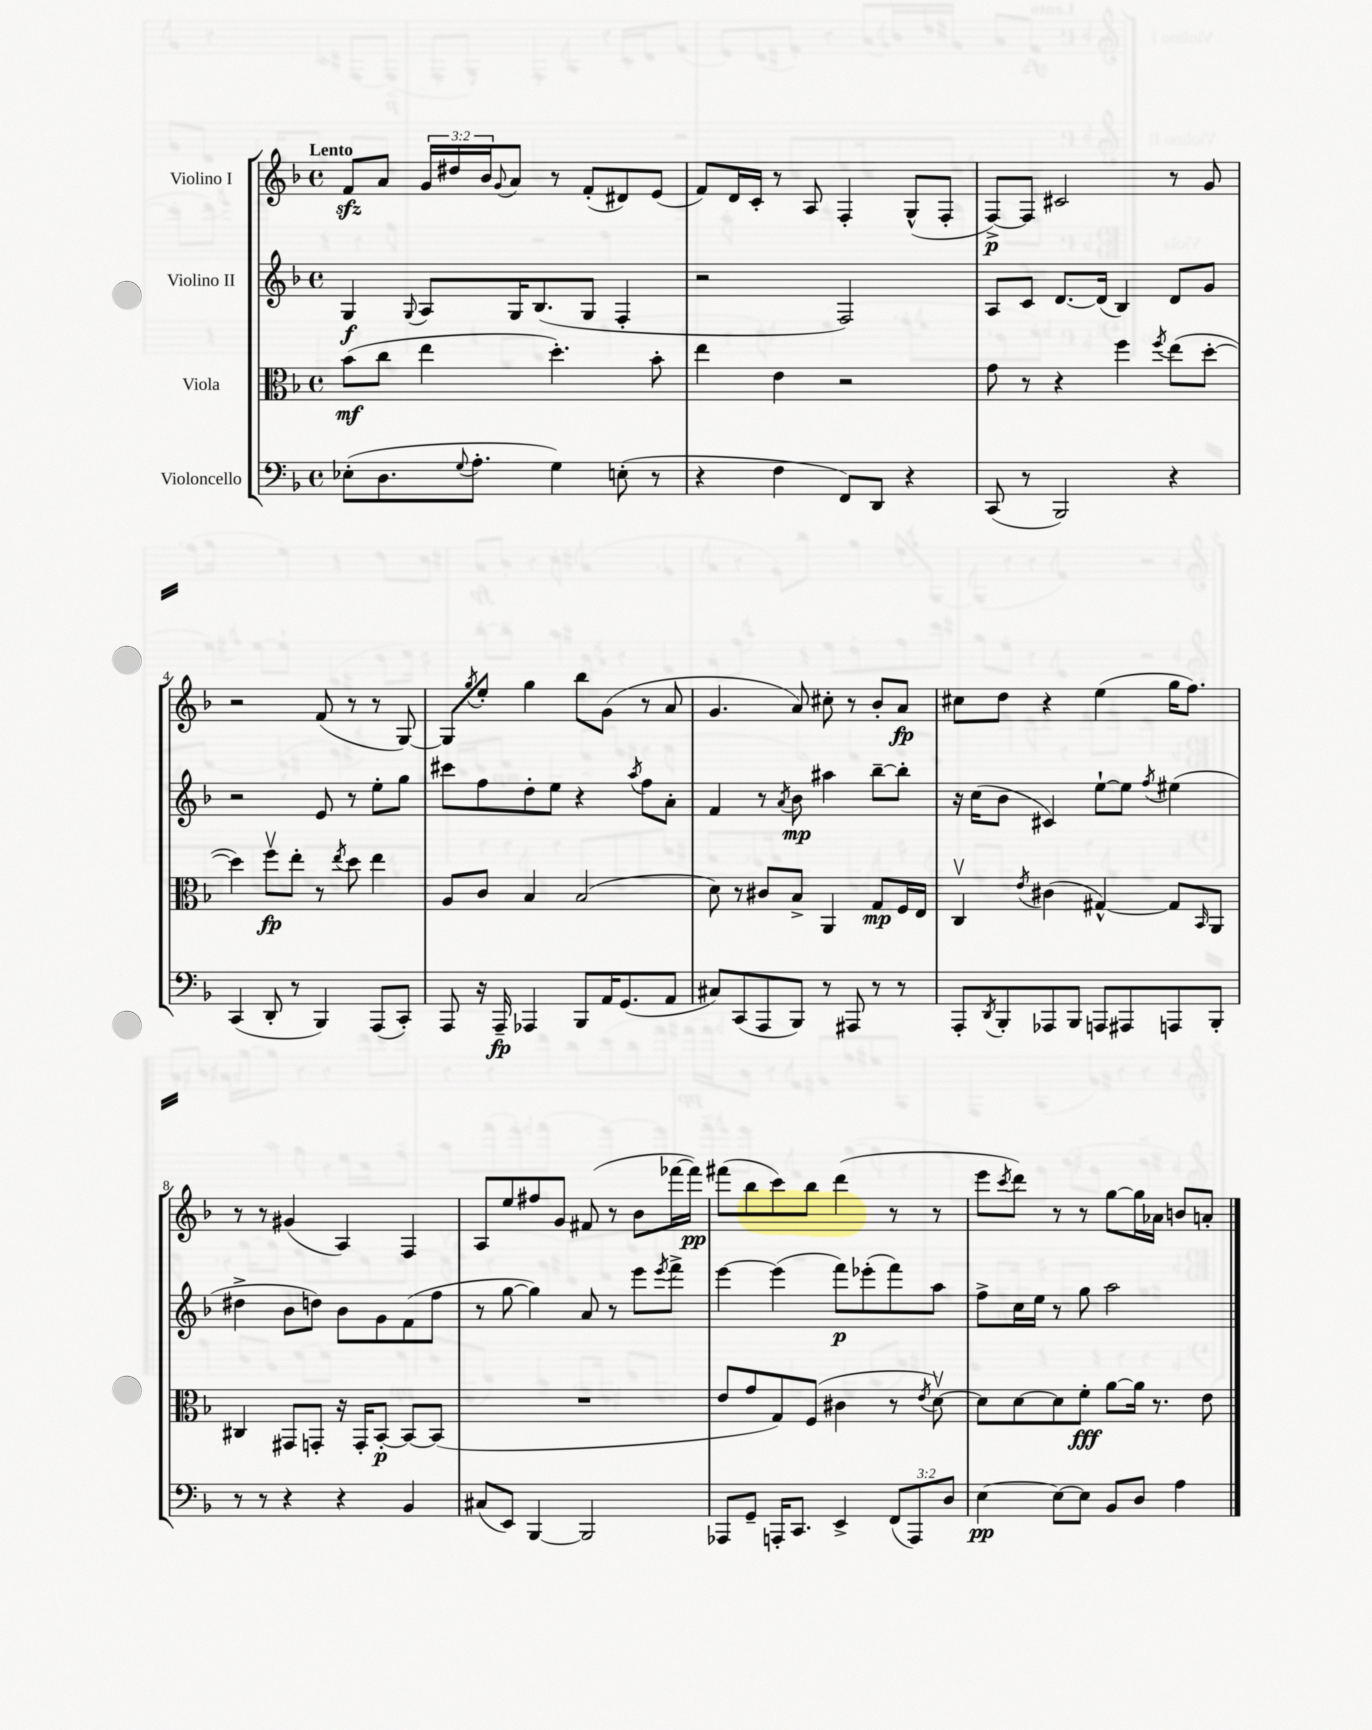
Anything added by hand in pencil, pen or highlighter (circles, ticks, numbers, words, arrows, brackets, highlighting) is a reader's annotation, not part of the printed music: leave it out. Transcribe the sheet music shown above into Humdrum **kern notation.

**kern	**kern	**kern	**kern
*staff4	*staff3	*staff2	*staff1
*clefF4	*clefC3	*clefG2	*clefG2
*k[b-]	*k[b-]	*k[b-]	*k[b-]
*M4/4	*M4/4	*M4/4	*M4/4
*met(c)	*met(c)	*met(c)	*met(c)
(8E-'\L	(8b-\L	4G/	8f/L
8.D\	8cc\J	.	8a/J
.	.	8qqG/	.
.	4ee\	8A/L	24g/LL
.	.	.	24dd#/
8qqG/	.	.	.
8.A'\J	.	.	.
.	.	.	24b-/J
.	.	.	8qqg/
.	.	16G/K	8a/J
.	.	(8.B-/	.
4G\)	4.dd'\)	.	8r
.	.	8G/J	(8f'/L
(8E'\	.	4F'/	8d#/)
8r	8b-'\	.	(8e/J
=	=	=	=
4r	4ee\	2r	8f/L)
.	.	.	16d/L
.	.	.	16c'/JJ
4F\	4e\	.	8r
.	.	.	8A/
8FF/L)	2r	2F/)	4F'/
8DD/J	.	.	.
4r	.	.	(8G^^/L
.	.	.	8F'/J
=	=	=	=
(8CC/	8g\	8A/L	[8F^/L)
8r	8r	8c/J	8F/]J
2BBB-/)	4r	[8.d/L	2c#/
.	.	(16d/]Jk	.
.	4ff\	4B-/)	.
.	8qff/	.	.
4r	(8ee\L	8d/L	8r
.	[8dd'\J	8g/J	8g/
=	=	=	=
(4CC/	4dd\])	2r	2r
8DD'/	8ffv\L	.	.
8r	8ee'\J	.	.
4BBB-/)	8r	8e/	(8f/
.	8qee/	.	.
.	8dd\	8r	8r
(8AAA/L	4ee\	8ee'\L	8r
8CC'/J)	.	8gg\J	[8G/)
=	=	=	=
8AAA/	8A/L	8ccc#\L	8G/]L
.	.	.	8qgg/
16r	8c/J	8ff\	8ee'/J
16AAA~/	.	.	.
4AAA-/	4B-/	8dd'\	4gg\
.	.	8ee\J	.
8BBB-/L	(2B-/	4r	8bb-\L
16AA/K	.	.	(8g\J
(8.GG/	.	.	.
.	.	8qaa/	.
.	.	8ff\L	8r
8AA/J	.	8a'\J	8a/
=	=	=	=
8C#/L)	8d\)	4f/	4.g/
(8CC/	8r	.	.
8AAA/	8c#/L	8r	.
.	.	8qa/	.
8BBB-/J)	8B-^/J	8b-\	8a/)
8r	4AA/	4aa#\	8cc#'\
8AAA#/	.	.	8r
8r	8G/L	[8bb-~\L	8b-'/L
8r	16F/L	8bb-'\]J	8a/J
.	16E/JJ	.	.
=	=	=	=
8AAA'/L	4Cv/	16r	8cc#\L
.	.	(16cc\LK	.
8qDD/	.	.	.
8BBB-'/	.	8b-\J	8dd\J
.	8qe/	.	.
8AAA-/	(4c#\	4c#/)	4r
8BBB-/J	.	.	.
8AAA/L	[4G#^^/)	[8ee`\L	(4ee\
8AAA#/	.	8ee\]J	.
.	.	8qff/	.
8AAA/	8G#/]L	(4ee#\	16gg\LK
.	.	.	8.ff\J)
.	16qqBB-/	.	.
8BBB-'/J	8AA/J	.	.
=	=	=	=
8r	4C#/	4dd#^\	8r
8r	.	.	8r
4r	8GG#/L	8b-\L	(4g#/
.	8GG'/J	8dd\J)	.
4r	16r	8b-\L	4A/)
.	16GG'/LK	.	.
.	[8BB-'/J	8g\	.
4BB-/	8BB-/_L	(8f\	4F/
.	(8BB-/]J	8ff\J	.
=	=	=	=
(8C#/L	1r	8r	8A/L
8EE/J)	.	[8gg\	8ee/
[4BBB-/	.	4gg\])	8ff#/
.	.	.	8g/J
2BBB-/]	.	8a/	(8f#/
.	.	8r	8r
.	.	8eee\L	8b-\L
.	.	8qeee/	.
.	.	8fff^\J	[16fff-\L
.	.	.	16fff-\]JJ)
=	=	=	=
8AAA-/L	8e/L	[4eee\	(8fff#\L
8GG~/J	8g/	.	8bb-\
16AAA'/LK	8G/)	(4eee\]	8ccc\)
8.CC/J	.	.	.
.	(8F/J	.	8bb-\J
4EE^/	4c#\	8fff\L)	(4ddd\
.	.	(8eee-'\	.
(12FF/L	8r	8fff\)	8r
12AAA/)	.	.	.
.	8qe/	.	.
.	[8dv\)	8aa\J	8r
12D/J	.	.	.
=	=	=	=
[4E\	8d\]L	8ff^\L	8eee\L
.	.	.	8qccc/
.	[8d\	16cc\L	8ddd\J)
.	.	16ee\JJ	.
8E\_L	8d\]	8r	8r
8E\]J	8f'\J	8gg\	8r
8BB-/L	[8a\L	2aa\	[8gg\L
8D/J	16a\]Jk	.	16gg\]L
.	8.r	.	16a-\JJ
4A\	.	.	8b/L
.	8e\	.	8a'/J
==	==	==	==
*-	*-	*-	*-
